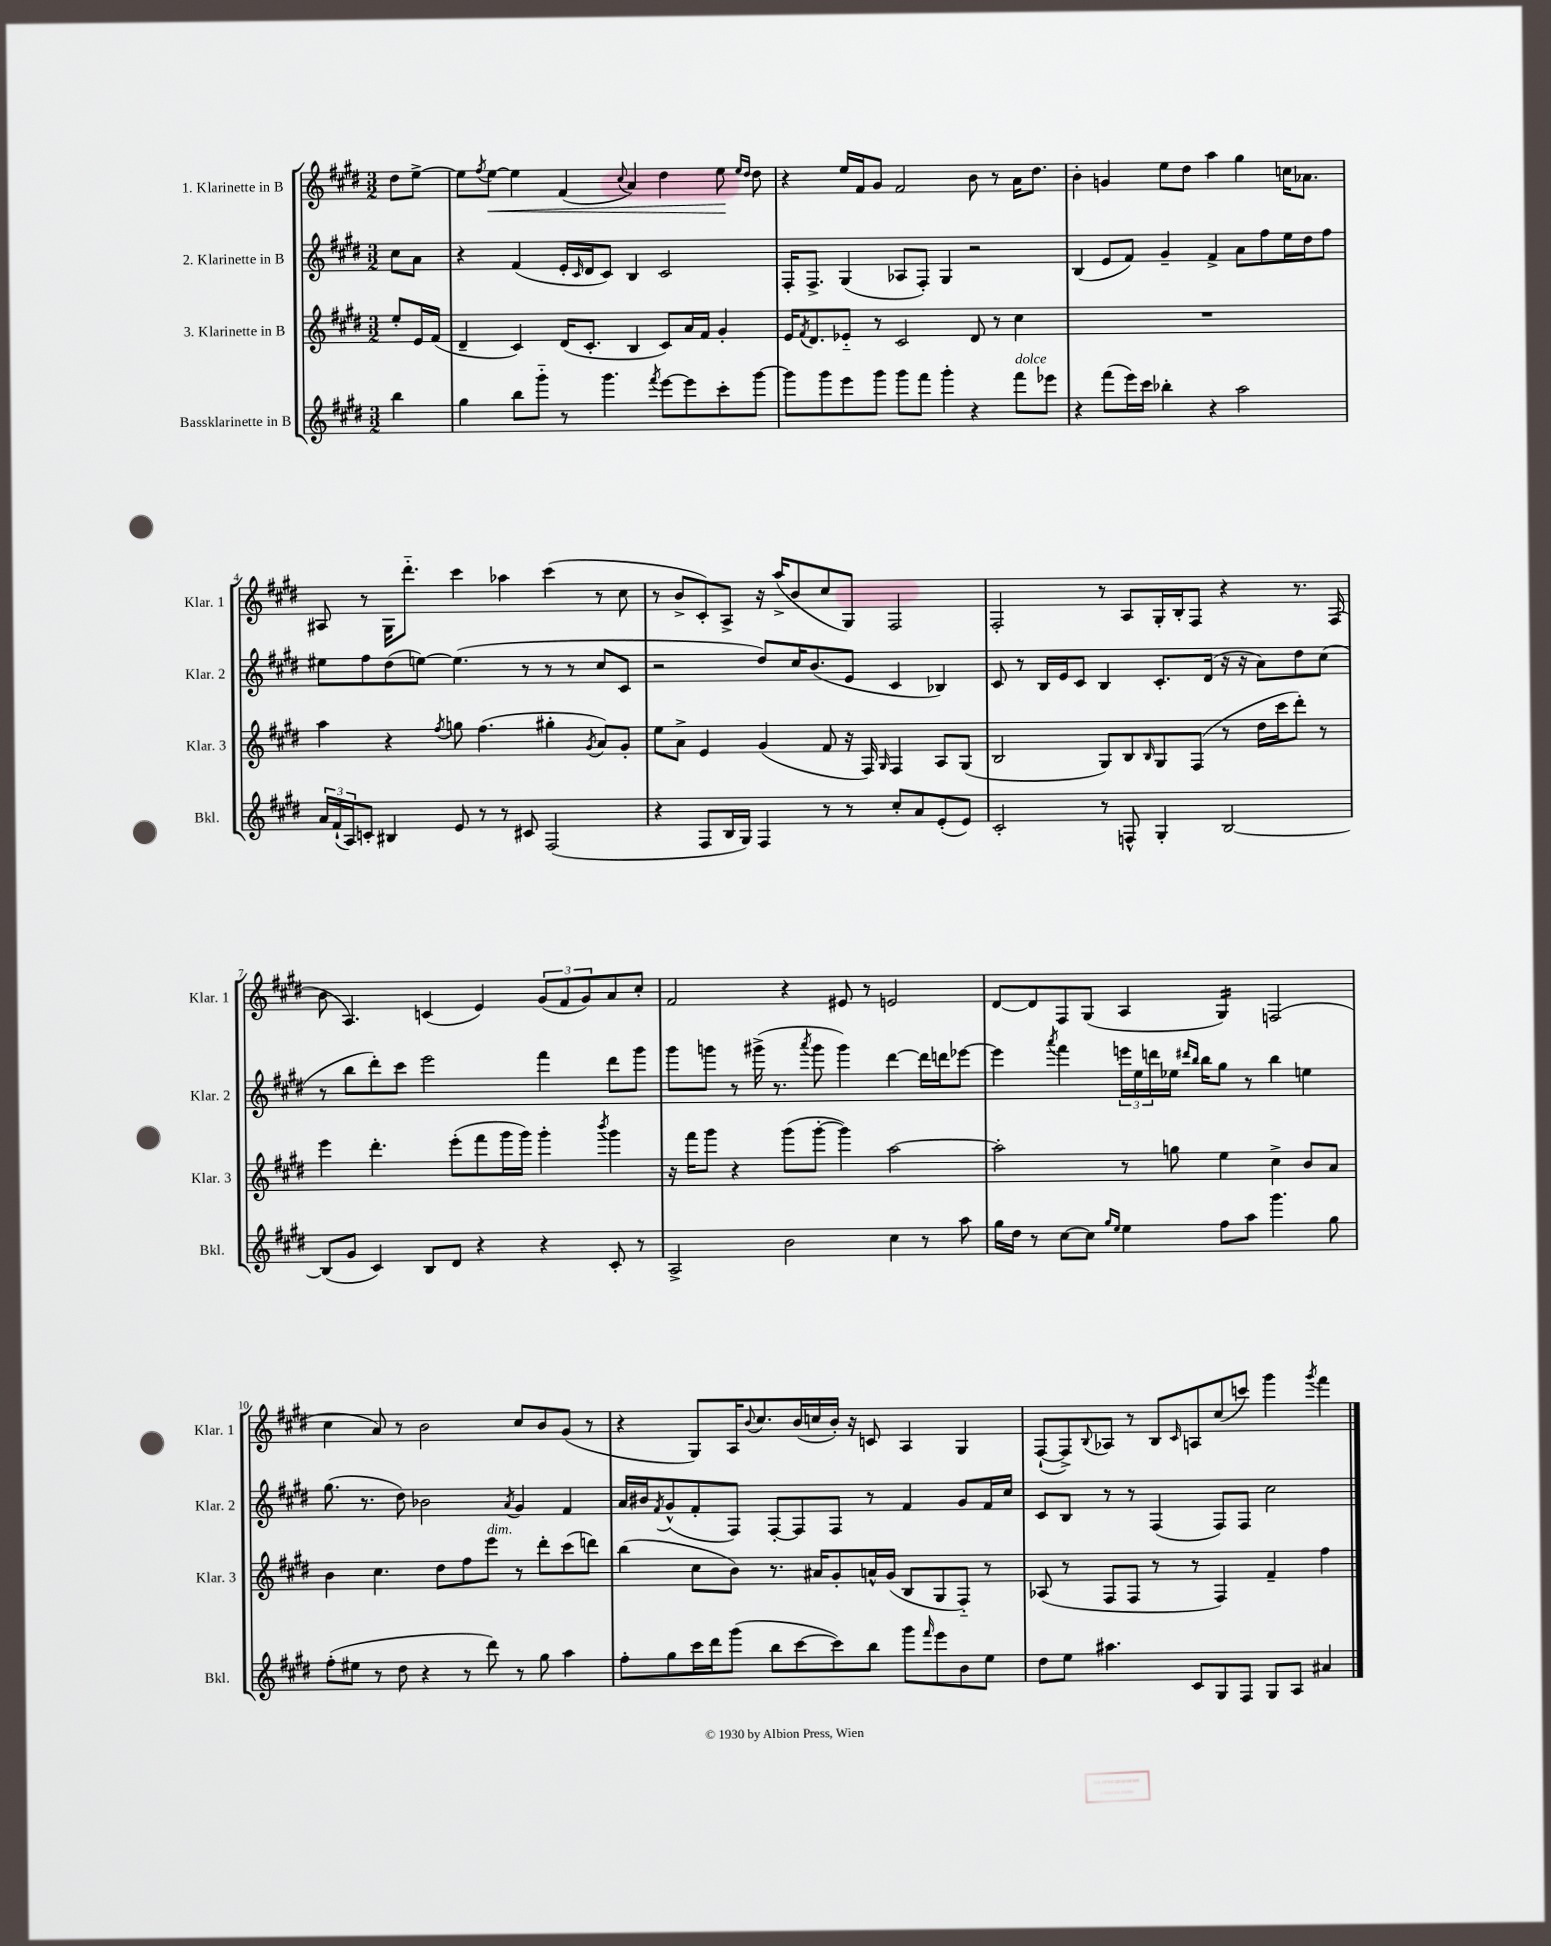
<<
\new StaffGroup <<
\new Staff = "s0" \with { instrumentName = "1. Klarinette in B" shortInstrumentName = "Klar. 1" } {
    \clef treble \key e \major \numericTimeSignature \time 3/2 \partial 4
    dis''8 e''8~-> |
    e''8 \acciaccatura { fis''8 } e''8~\< e''4 fis'4( \appoggiatura { cis''8 } a'4) dis''4 e''8\! \grace { e''16 dis''16 } dis''8 |
    r4 e''16 fis'16 gis'8 fis'2 b'8 r8 a'16 dis''8. |
    b'4-. g'4 e''8 dis''8 a''4 gis''4 c''16 aes'8. |
    ais8 r8 gis16 dis'''8.-_ cis'''4 aes''4 cis'''4( r8 cis''8 |
    r8 b'8-> cis'8-.) a8-> r16 a''16->( b'8 cis''8 gis8) fis2 |
    fis2-. r8 a8 gis16-. b16-. fis8 r4 r8. fis16( |
    b'8 a4.) c'4( e'4) \tuplet 3/2 { gis'8( fis'8 gis'8) } a'8 cis''8-. |
    fis'2 r4 eis'8 r8 e'2 |
    dis'8~ dis'8 fis8 gis8( a4 gis4:16) f2( |
    cis''4 a'8) r8 b'2 cis''8 b'8 gis'8( r8 |
    r4 gis8) a16 \appoggiatura { b'8 } cis''8. b'16( c''16 b'16-.) r16 c'8 a4 gis4 |
    fis8~-!( fis8->) \appoggiatura { b8 } aes8 r8 b8 \grace { cis'16 } a8 cis''8( c'''8) gis'''4 \acciaccatura { gis'''8 } fis'''4 \bar "|." |
}
\new Staff = "s1" \with { instrumentName = "2. Klarinette in B" shortInstrumentName = "Klar. 2" } {
    \clef treble \key e \major \numericTimeSignature \time 3/2 \partial 4
    cis''8 a'8 |
    r4 fis'4( e'16-. \grace { cis'16 } dis'16 cis'8) b4 cis'2 |
    fis16-. fis8.-> gis4( aes8 fis8-.) gis4 r2 |
    b4( e'8 fis'8) gis'4-- fis'4-> a'8 fis''8 e''16 dis''16 fis''8 |
    eis''8 fis''8 dis''8( e''8~) e''4.( r8 r8 r8 cis''8 cis'8 |
    r2 dis''8) cis''16 b'8.( e'8 cis'4 bes4) |
    cis'8 r8 b16 e'16 cis'8 b4 cis'8.-. dis'16( r16 r16 a'8) dis''8 cis''8( |
    r8 b''8 dis'''8-.) cis'''8 e'''2 fis'''4 dis'''8 gis'''8 |
    gis'''8 g'''8 r8 gis'''16->( r8. \acciaccatura { a'''8 } gis'''8 gis'''4) dis'''4~ dis'''16 d'''16 ees'''8~ |
    ees'''4 \acciaccatura { a'''8 } fis'''4 \tuplet 3/2 { e'''16 e''16 d'''16 } ees''16 \grace { dis'''16 b''16 } b''16 gis''8 r8 b''4 e''4 |
    gis''8.( r8. dis''8) bes'2 \acciaccatura { a'8 } gis'4 fis'4 |
    a'16 bis'16 \acciaccatura { fis'8 } gis'8-^( fis'8-. fis8) fis8~-. fis8 fis8 r8 fis'4 gis'8 fis'16 cis''16 |
    cis'8 b8 r8 r8 fis4( fis8) fis8 cis''2 \bar "|." |
}
\new Staff = "s2" \with { instrumentName = "3. Klarinette in B" shortInstrumentName = "Klar. 3" } {
    \clef treble \key e \major \numericTimeSignature \time 3/2 \partial 4
    e''8-. e'16 fis'16( |
    dis'4-- cis'4) dis'16( cis'8.-. b4 cis'8) a'16 fis'16 gis'4-. |
    e'16 \acciaccatura { fis'8 } dis'8. ees'8-_ r8 cis'2 dis'8 r8 cis''4 |
    R1. |
    a''4 r4 \acciaccatura { fis''8 } g''8 fis''4.( gis''4-. \acciaccatura { gis'8 } a'8) gis'8-. |
    e''8 a'8-> e'4 gis'4( fis'8 r16 fis16) \grace { gis16 } fis4 a8 gis8( |
    b2 gis8) b8 \grace { b16 } gis8 fis8( r8 dis''16 cis'''16 dis'''8-.) r8 |
    e'''4 dis'''4.-. e'''8-.( fis'''8 gis'''16 gis'''16) gis'''4-. \acciaccatura { b'''8 } gis'''4 |
    r16 fis'''16 gis'''8 r4 gis'''8( gis'''8~-. gis'''4) a''2~ |
    a''2-. r8 g''8 e''4 cis''4-> b'8 a'8 |
    b'4 cis''4. dis''8 fis''8 e'''8^\markup { \italic "dim." } r8 dis'''8-. cis'''8( d'''8) |
    b''4( cis''8 b'8) r8. ais'16 gis'8-. a'16-^ gis'16( b8 gis8 fis8-_) r8 |
    aes8( r8 fis8 fis8 r8 r8 fis4) fis'4-- fis''4 \bar "|." |
}
\new Staff = "s3" \with { instrumentName = "Bassklarinette in B" shortInstrumentName = "Bkl." } {
    \clef treble \key e \major \numericTimeSignature \time 3/2 \partial 4
    b''4 |
    gis''4 b''8 gis'''8-_ r8 gis'''4. \acciaccatura { fis'''8 } e'''8~ e'''8 cis'''8-. gis'''8~ |
    gis'''8 gis'''8 e'''8 gis'''8 gis'''8 fis'''8 gis'''4-. r4 fis'''8^\markup { \italic "dolce" } ees'''8 |
    r4 fis'''8( e'''16) cis'''16 bes''4-. r4 a''2 |
    \tuplet 3/2 { a'16 fis'16-!( a16) } c'8-. bis4 e'8 r8 r8 cis'8 fis2( |
    r4 fis8 b16 gis16) fis4 r8 r8 cis''8-. a'8 e'8-.( e'8) |
    cis'2-. r8 f8-^ gis4-. b2~ |
    b8( gis'8 cis'4) b8 dis'8 r4 r4 cis'8-. r8 |
    a2-> b'2 cis''4 r8 a''8 |
    gis''16 dis''16 r8 cis''8~ cis''8 \grace { gis''16 e''16 } e''4 fis''8 a''8 gis'''4. gis''8 |
    fis''8-.( eis''8 r8 dis''8 r4 r8 dis'''8) r8 gis''8 a''4 |
    fis''8-. gis''8 cis'''16 dis'''16 gis'''8( b''8 cis'''8~ cis'''8) b''8 gis'''8 \grace { fis'''16 } e'''8 b'8 e''8 |
    dis''8 e''8 ais''4. cis'8 gis8 fis8 gis8 a8 ais'4 \bar "|." |
}
>>
>>
